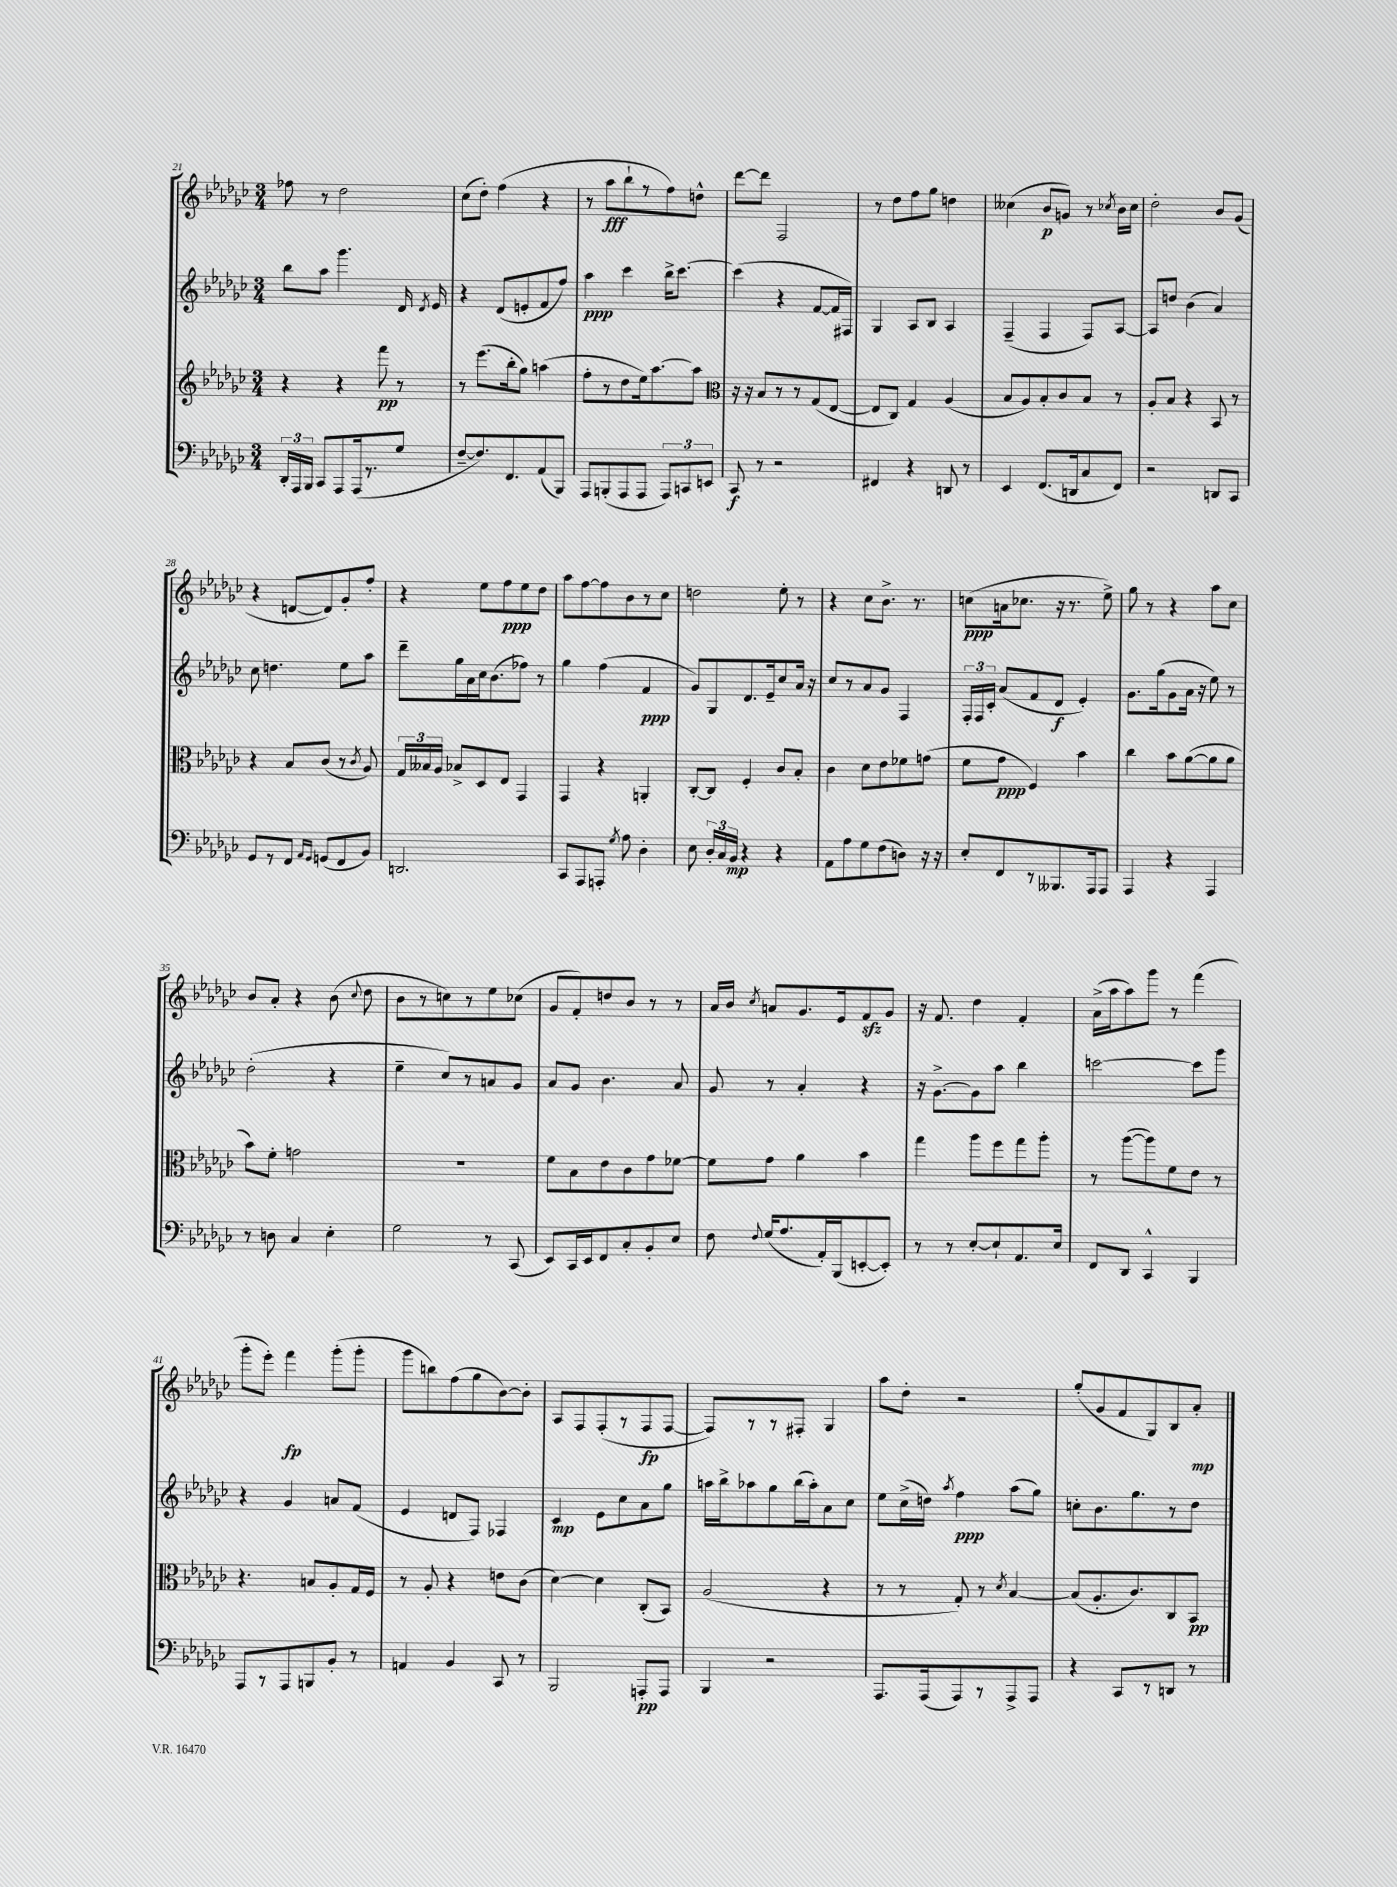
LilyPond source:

<<
\new StaffGroup <<
\new Staff = "s0" {
    \clef treble \key ges \major \numericTimeSignature \time 3/4
    \autoBeamOff fes''8 r8 des''2 |
    ces''8[( des''8]-.) f''4( r4 |
    r8 aes''8[\fff bes''8-! r8 f''8) d''8]-^ |
    des'''8[~ des'''8] f2 |
    r8 des''8[ f''8 ges''8] d''4 |
    ceses''4( bes'8[\p g'8]) r8 \acciaccatura { ces''8 } bes'16[ ces''16] |
    des''2-. bes'8[ ges'8]( |
    r4 d'8[~ d'8) ges'8-. f''8]-. |
    r4 ees''8[ f''8\ppp ees''8 des''8] |
    aes''8[ f''8~ f''8 bes'8 r8 ces''8] |
    d''2 ees''8-. r8 |
    r4 ces''8[ bes'8.]-> r8. |
    c''8[\ppp( a'16 ces''8.] r16 r8. ees''8->) |
    ges''8 r8 r4 aes''8[ ces''8] |
    bes'8[ aes'8]-. r4 bes'8( \appoggiatura { ces''8 } des''8 |
    bes'8[ r8 c''8) r8 ees''8 ces''8]( |
    ges'8[ f'8-.) d''8 bes'8] r8 r8 |
    aes'16[ bes'16] \acciaccatura { ces''8 } a'8[ ges'8. ees'16 f'8\sfz ges'8] |
    r16 f'8. des''4 f'4-. |
    aes'16[->( aes''16 aes''8) ges'''8] r8 f'''4( |
    ges'''8[-. ees'''8]-.) f'''4\fp ges'''8[-.( ges'''8]-. |
    ges'''8[ b''8) f''8( ges''8 bes'8~) bes'8]-. |
    aes8[ f8 f8-.( r8 f8\fp f8]~ |
    f8[) r8 r8 fis8]-. ges4 |
    aes''8[ des''8]-. r2 |
    ges''8[-.( ges'8 f'8 ges8) bes8 aes'8]-.\mp \bar "|." |
}
\new Staff = "s1" {
    \clef treble \key ges \major \numericTimeSignature \time 3/4
    \autoBeamOff bes''8[ aes''8] ges'''4. des'16 \acciaccatura { des'8 } ees'16 |
    r4 des'8[( e'8-. f'8 f''8]) |
    aes''4\ppp ces'''4 bes''16[-> ces'''8.]~ |
    ces'''4( r4 f'8[~ f'16 fis16]) |
    ges4 aes8[ bes8] aes4 |
    f4--( f4 f8[) aes8]~ |
    aes8[ d''8] bes'4( aes'4) |
    ces''8 d''4. ees''8[ aes''8] |
    des'''8[-- ges''16 aes'16 ces''16 bes'8.( fes''8]) r8 |
    ges''4 f''4( f'4\ppp |
    ges'8[) ges8 des'8. ees'16-- ces''8 aes'16] r16 |
    ces''8[ r8 aes'8 ges'8] f4 |
    \tuplet 3/2 { f16[-. f16 ces'16]-. } aes'8[( f'8 des'8]\f ees'4-.) |
    ges'8.[ ges''16( ges'8 aes'16] r16 ees''8) r8 |
    des''2-.( r4 |
    ees''4-- ces''8[) r8 a'8 ges'8] |
    aes'8[ ges'8] bes'4. aes'8 |
    ges'8 r8 aes'4-. r4 |
    r16 ges'8.[~-> ges'8 aes''8] bes''4 |
    c'''2~ c'''8[ ges'''8] |
    r4 ges'4 a'8[ f'8]( |
    ees'4 d'8[ f8]) fes4 |
    ces'4\mp ees'8[ ces''8 aes'8 ges''8] |
    a''16[ bes''16-> aes''8 ges''8 bes''16( aes''16-.) aes'8 ces''8] |
    ees''8[ ces''16->( d''16]) \acciaccatura { aes''8 } f''4\ppp aes''8[( ges''8]) |
    c''8[-. bes'8. ges''8. r8 des''8] \bar "|." |
}
\new Staff = "s2" {
    \clef treble \key ges \major \numericTimeSignature \time 3/4
    \autoBeamOff r4 r4 f'''8\pp r8 |
    r8 ees'''8.[( bes''16-. ges''8]) a''4( |
    f''8[-. r8 des''8 ees''16) aes''8.~ aes''8] |
    \clef alto r16 r16 bes8[ r8 r8 ges8( ees8]~ |
    ees8[ ces8]) ges4 aes4( |
    bes8[ aes8) bes8-. ces'8 bes8] r8 |
    aes8[-. bes8] r4 bes,8 r8 |
    r4 bes8[ ces'8]( r8 \acciaccatura { ces'8 } aes8) |
    \tuplet 3/2 { ges16[ beses16 aes16] } bes8[-> des8 ees8] ges,4 |
    ges,4 r4 a,4-. |
    ces8[~-. ces8] f4-. ces'8[ bes8]-. |
    ces'4 des'8[ ees'8 fes'8 g'8]( |
    f'8[ ges'8]\ppp f4) bes'4 |
    ces''4 bes'8[ aes'8~( aes'8 aes'8] |
    bes'8[) f'8]-. g'2 |
    R2. |
    f'8[ bes8 ees'8 ces'8 ges'8 fes'8]~ |
    fes'8[ ges'8] aes'4 bes'4 |
    ges''4 aes''8[ f''8 ges''8 aes''8]-. |
    r8 aes''8[~( aes''8) f'8 ees'8] r8 |
    r4. b8[ aes8-. ges16 f16] |
    r8 aes8-. r4 e'8[ ces'8]( |
    des'4~) des'4 ces8[-.( bes,8]) |
    aes2( r4 |
    r8 r8 ges8-.) r8 \acciaccatura { des'8 } bes4~ |
    bes8[( aes8.-. ces'8.) ces8 bes,8]\pp \bar "|." |
}
\new Staff = "s3" {
    \clef bass \key ges \major \numericTimeSignature \time 3/4
    \autoBeamOff \tuplet 3/2 { des,16[-. aes,,16 bes,,16] } ces,8[ aes,,8 aes,,16( r8. ges8] |
    f8[~-- f8.) f,8. aes,8( bes,,8]) |
    aes,,8[ b,,8-.( aes,,8 aes,,8] \tuplet 3/2 { aes,,8[) c,8 e,8] } |
    ces,8\f r8 r2 |
    fis,4 r4 d,8 r8 |
    ees,4 f,8.[( d,16 ces8 f,8]) |
    r2 d,8[ ces,8] |
    ges,8[ r8 f,8] \grace { aes,16[ ges,16] } g,8[( f,8 bes,8]) |
    d,2. |
    ces,8[ aes,,8 a,,8]-. \acciaccatura { ges8 } aes8 des4-. |
    ees8 \tuplet 3/2 { des16[-. ces16 bes,16]\mp } r4 r4 |
    aes,8[ aes8 ges8 f8( d8]) r16 r16 |
    ees8[-. f,8 r8 beses,,8. aes,,16 aes,,8] |
    aes,,4 r4 aes,,4 |
    r8 d8 ces4 ees4-. |
    ges2 r8 ces,8( |
    ees,8[) ces,16 ees,16 f,8 ces8-. bes,8-. ees8] |
    f8 \appoggiatura { f8 } ges16[( aes8. aes,16-.) bes,,16( e,8~-. e,8]-.) |
    r8 r8 ees8[~-. ees8-! aes,8. ees16] |
    f,8[ des,8] ces,4-^ bes,,4 |
    aes,,8[ r8 aes,,8 b,,8 bes,8]-. r8 |
    a,4 bes,4 ces,8 r8 |
    bes,,2 a,,8[-.\pp a,,8] |
    bes,,4 r2 |
    aes,,8.[ aes,,16( aes,,8) r8 aes,,8-> aes,,8] |
    r4 ces,8[ r8 d,8] r8 \bar "|." |
}
>>
>>
\layout { \context { \Score currentBarNumber = #21 } }
